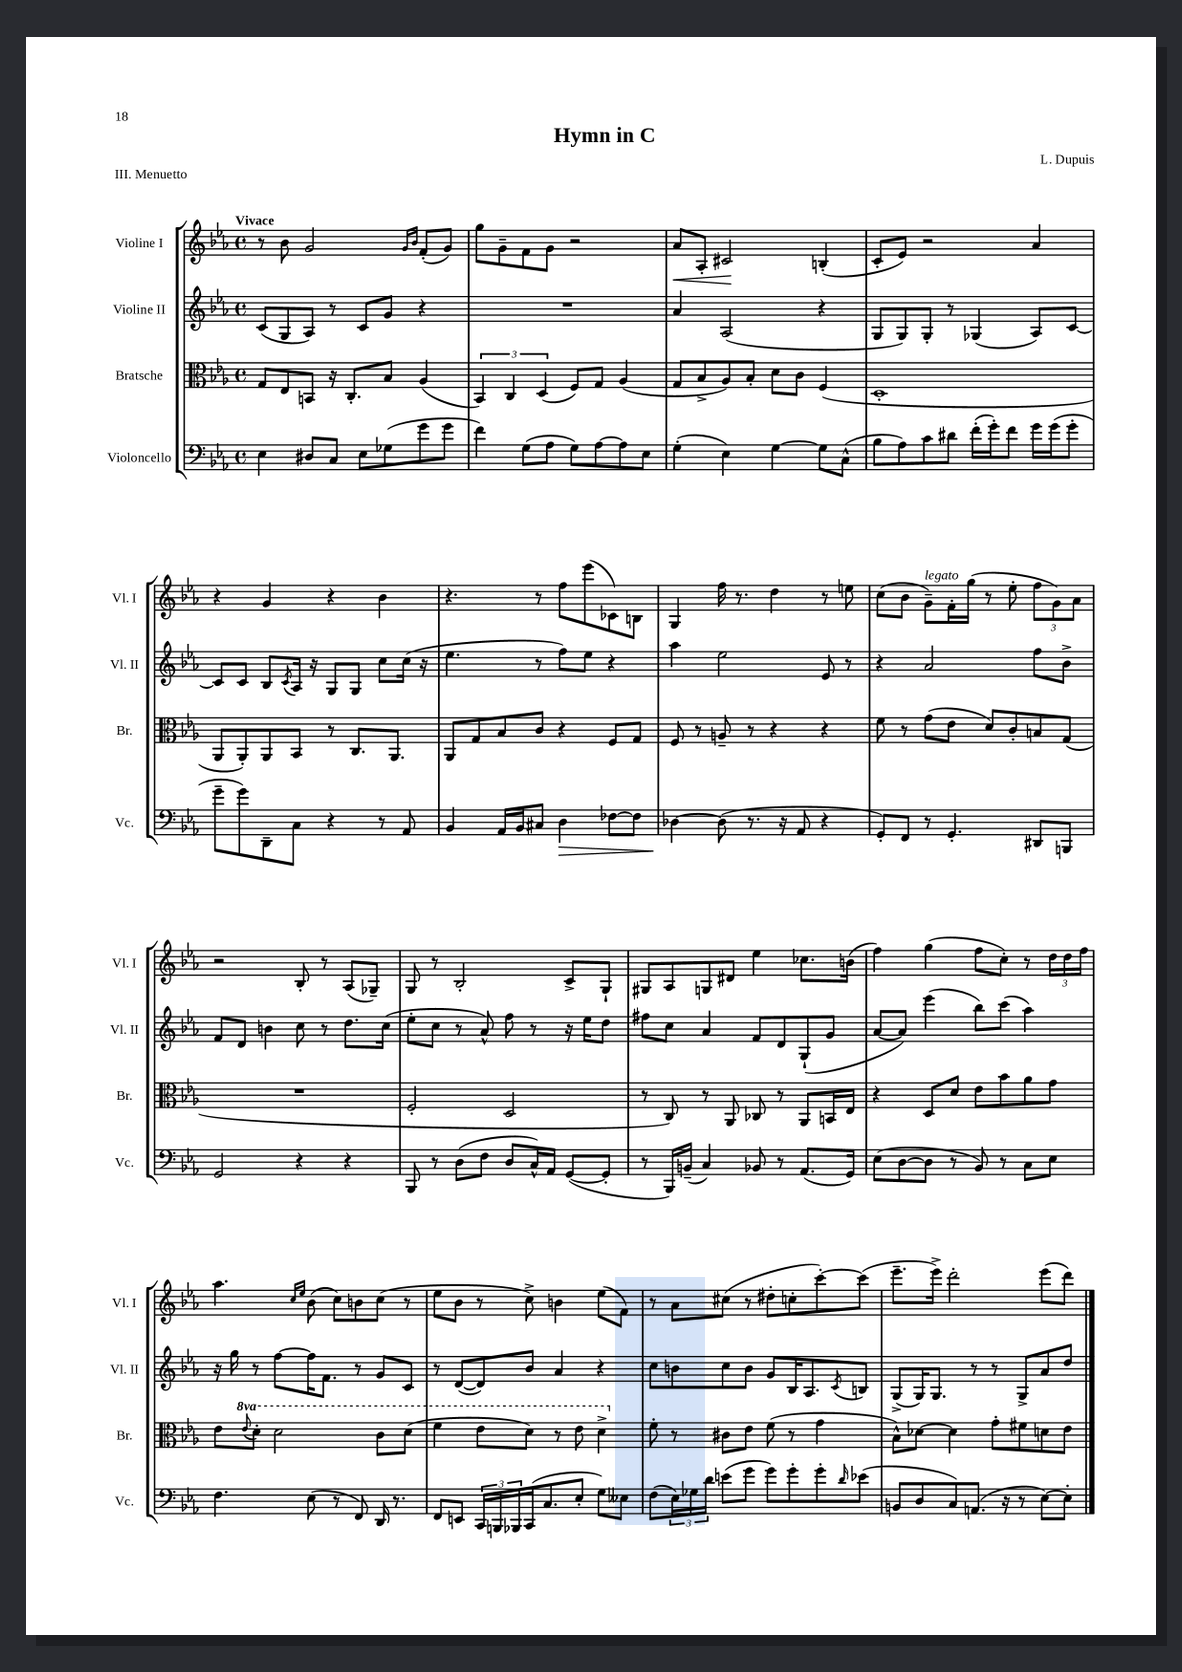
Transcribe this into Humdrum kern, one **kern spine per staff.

**kern	**kern	**kern	**kern
*staff4	*staff3	*staff2	*staff1
*clefF4	*clefC3	*clefG2	*clefG2
*k[b-e-a-]	*k[b-e-a-]	*k[b-e-a-]	*k[b-e-a-]
*M4/4	*M4/4	*M4/4	*M4/4
*met(c)	*met(c)	*met(c)	*met(c)
4E-	8G	(8c	8r
.	8E-	8G	8b-
8D#	8BB	8A-)	2g
8C	16r	8r	.
.	8.C'	.	.
8E-	.	8c	.
(8G-	8B-	8g	.
.	.	.	16qqg
.	.	.	16qqb-
8g	(4A-	4r	(8f'
8g	.	.	8g)
=	=	=	=
4f)	6BB-)	1r	8gg
.	.	.	8g~
.	6C	.	.
(8G	.	.	8f
.	(6D	.	.
8A-	.	.	8g
8G)	8F)	.	2r
[8A-	8G	.	.
8A-]	(4A-	.	.
8E-	.	.	.
=	=	=	=
(4G'	8G	4a-	8a-
.	8B-^	.	8A-'
4E-)	8A-)	(2A-	2c#
.	8B-'	.	.
[4G	8d	.	.
.	8c	.	.
8G]	(4F	4r	(4B'
(8C^^	.	.	.
=	=	=	=
8B-	1D'	8G	8c'
8A-)	.	8G)	8e-)
8c	.	8G'	2r
8d#	.	8r	.
(16f'	.	(4G-	.
16g')	.	.	.
8f	.	.	.
16g	.	8A-)	4a-
(16g	.	.	.
8g'	.	[8c	.
=	=	=	=
8g~	8AA-	8c]	4r
8g)	8AA-')	8c	.
8DD~	8AA-	8B-	4g
.	.	8qc	.
8C	8BB-	16A-	.
.	.	16r	.
4r	8r	8G	4r
.	8.C	8G	.
8r	.	8cc	4b-
.	8.AA-	.	.
8AA-	.	(16cc	.
.	.	16r	.
=	=	=	=
4BB-	8AA-	4.ee-	4.r
.	8G	.	.
16AA-	8B-	.	.
16BB-	.	.	.
8C#	8c	8r	8r
4D	4r	8ff)	8ff
.	.	8ee-	(8eee-
[8F-	8F	4r	8c-)
8F-]	8G	.	8B
=	=	=	=
[4D-	8F	4aa-	4G
.	8r	.	.
(8D-]	8A~	2ee-	16ff
.	.	.	8.r
8.r	8r	.	.
.	4r	.	4dd
16r	.	.	.
8AA-	.	.	.
4r	4r	8e-	8r
.	.	8r	8ee
=	=	=	=
8GG')	8f	4r	(8cc
8FF	8r	.	8b-
8r	(8g	2a-	8g~)
4.GG'	8e-	.	16f'
.	.	.	(16gg
.	8d)	.	8r
.	8c'	.	8ee-'
8DD#	8B	8ff	12ff
.	.	.	12g)
8BBB	(8G	8b-^	.
.	.	.	12a-
=	=	=	=
2GG	1r	8f	2r
.	.	8d	.
.	.	4b	.
4r	.	8cc	8B-'
.	.	8r	8r
4r	.	8.dd	(8A-
.	.	.	8G-~)
.	.	(16cc	.
=	=	=	=
8BBB-	2F'	8ee-'	8G
8r	.	8cc	8r
(8D	.	8r	2B-'
8F	.	8a-^^)	.
8D	2D	8ff	.
16C^^)	.	8r	.
16AA-	.	.	.
([8GG	.	16r	8c^
.	.	16ee-	.
8GG']	.	8dd	8G`
=	=	=	=
8r	8r	8ff#	8G#
16BBB-)	8C)	8cc	8A-
(16BB~	.	.	.
4C)	8r	4a-	8G
.	8AA-	.	8d#
8BB-	8C-	8f	4ee-
8r	8r	8d	.
(8.AA-	8AA-	(8G`	8.cc-
.	16BB	8g	.
16GG)	16E-	.	(16b
=	=	=	=
(8E-	4r	[8a-	4ff)
[8D	.	8a-])	.
8D]	8D	(4eee-	(4gg
8r	8d	.	.
8BB-)	8e-	8bb-)	8ff
8r	8b-	(8ccc	8cc')
8C	8a-	4aa-)	8r
8E-	8g	.	24dd
.	.	.	24dd
.	.	.	24ff
=	=	=	=
4.F	8e-	16r	4.aa-
.	.	16gg	.
.	8qqee-	.	.
.	8dd'	8r	.
.	2dd	[8ff	.
.	.	.	16qqcc
.	.	.	16qqee-
(8E-	.	16ff]	(8b-
.	.	8.f	.
8r	.	.	8cc)
8FF)	.	8r	8b
16DD	8cc	8g	(8cc
8.r	.	.	.
.	(8dd	8c	8r
=	=	=	=
8FF	4ff	8r	8ee-
8EE	.	([8d	8b-
24CC	8ee-	8d])	8r
24BBB	.	.	.
24BBB-	.	.	.
(16CC	8dd)	8b-	8cc^)
8.C	.	.	.
.	8r	4a-	4b
8E-'	8ee-	.	.
8G)	4dd^	4r	(8ee-
8E--	.	.	8f)
=	=	=	=
(8F	8f'	8cc	8r
24E-)	8r	8b	8a-
24G-	.	.	.
24d	.	.	.
(8e	8c#	8cc	(8cc#
8g	8e-	8b	8r
8g)	(8f	8g	8dd#'
8g'	8r	16B-	8cc'
.	.	8.A-	.
8g'	4g	.	[8ccc')
16qqd	.	8qc	.
(8e-	.	8B	(8ccc]
=	=	=	=
8BB	8B-^^)	(8G^	8.eee-~
8D	[8d-	16G)	.
.	.	8.G	16eee-^)
8C)	4d-]	.	2ddd'
(8.AA	.	8r	.
.	8g'	8r	.
16r	.	.	.
8r	8f#	8G^	.
[8E-)	8d	8a-	(8eee-
8E-']	8e-	8dd	8ddd)
==	==	==	==
*-	*-	*-	*-
